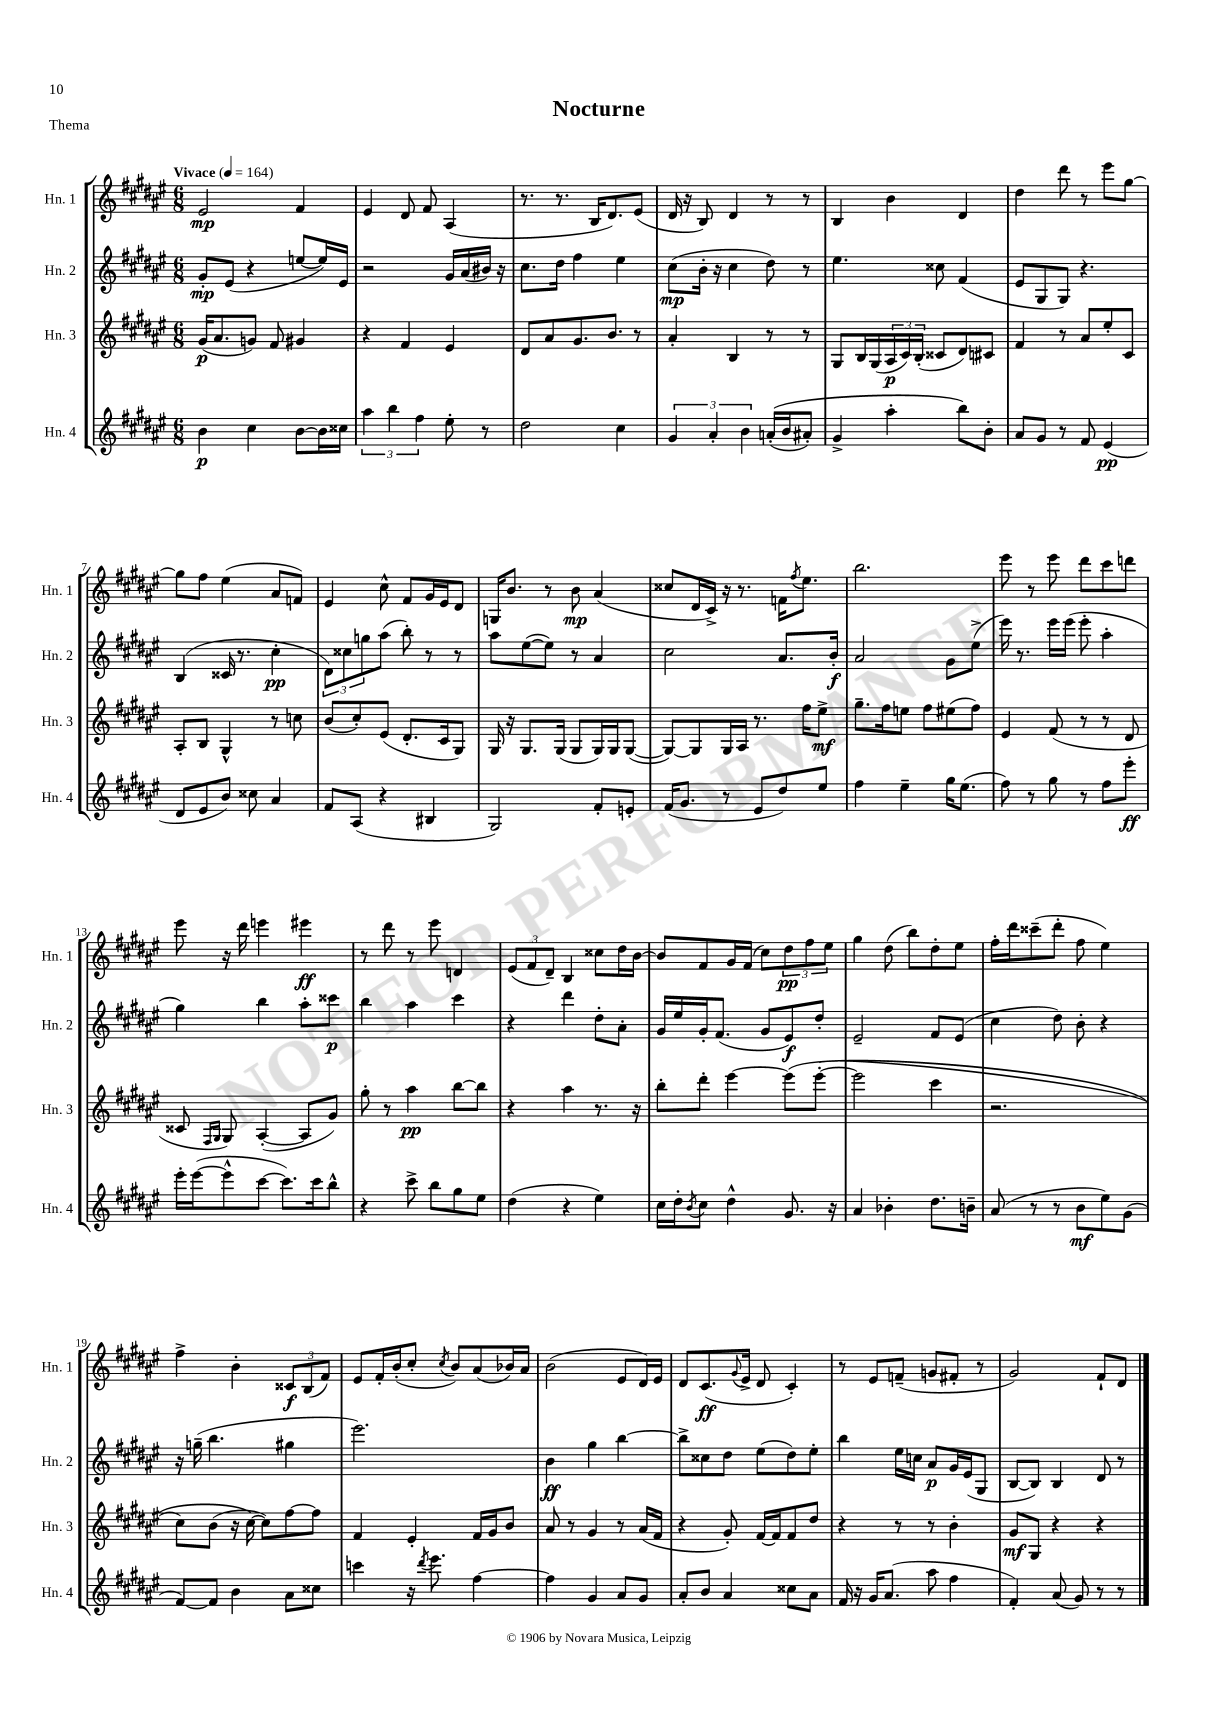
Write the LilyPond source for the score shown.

\header { title = "Nocturne" piece = "Thema" }
<<
\new StaffGroup <<
\new Staff = "s0" \with { instrumentName = "Hn. 1" shortInstrumentName = "Hn. 1" } {
    \clef treble \key fis \major \numericTimeSignature \time 6/8 \tempo "Vivace" 4 = 164
    eis'2\mp fis'4 |
    eis'4 dis'8 fis'8 ais4( |
    r8. r8. b16 dis'8.) eis'8( |
    dis'16 r16 b8) dis'4 r8 r8 |
    b4 b'4 dis'4 |
    dis''4 dis'''8 r8 eis'''8 gis''8~ |
    gis''8 fis''8 eis''4( ais'8 f'8) |
    eis'4 cis''8-^ fis'8 gis'16 eis'16 dis'8 |
    g16 b'8. r8 b'8\mp ais'4( |
    cisis''8 dis'16 cis'16->) r16 r8. f'16 \acciaccatura { fis''8 } eis''8. |
    b''2. |
    eis'''8 r8 eis'''8 dis'''8 cis'''8 d'''8 |
    eis'''8 r16 dis'''16 e'''4 eis'''4\ff |
    r8 dis'''8 r8 eis'''8 d'4 |
    \tuplet 3/2 { eis'8( fis'8 dis'8--) } b4 cisis''8 dis''16 b'16~ |
    b'8 fis'8 gis'16 fis'16( cis''8) \tuplet 3/2 { dis''8\pp fis''8 eis''8 } |
    gis''4 dis''8( b''8) dis''8-. eis''8 |
    fis''16-. dis'''16 cisis'''8--( dis'''8-. fis''8 eis''4) |
    fis''4-> b'4-. \tuplet 3/2 { cisis'8\f b8( fis'8) } |
    eis'8 fis'16-. b'16-.( cis''8-. \acciaccatura { cis''8 } b'8) ais'8( bes'16) ais'16 |
    b'2( eis'8 dis'16) eis'16 |
    dis'8 cis'8.\ff( \appoggiatura { gis'8 } eis'16-> dis'8 cis'4-.) |
    r8 eis'8 f'8--( g'8 fis'8-. r8 |
    gis'2) fis'8-! dis'8 \bar "|." |
}
\new Staff = "s1" \with { instrumentName = "Hn. 2" shortInstrumentName = "Hn. 2" } {
    \clef treble \key fis \major \numericTimeSignature \time 6/8
    gis'8-.\mp eis'8( r4 e''8~ e''16) eis'16 |
    r2 gis'16 ais'16( bis'16) r16 |
    cis''8. dis''16 fis''4 eis''4 |
    cis''8\mp( b'16-. r16 cis''4 dis''8) r8 |
    eis''4. cisis''8 fis'4( |
    eis'8 gis8 gis8) r4. |
    b4( cisis'16 r8. cis''4-.\pp |
    \tuplet 3/2 { dis'8) cisis''8 g''8 } ais''8( b''8-.) r8 r8 |
    ais''8 eis''8~( eis''8) r8 ais'4 |
    cis''2 ais'8. b'16-.\f |
    ais'2 gis'8 eis''8->( |
    eis'''16) r8. eis'''16 eis'''16( eis'''8-. ais''4-. |
    gis''4) b''4 ais''8-. cisis'''8\p |
    b''4 ais''4 cis'''4 |
    r4 dis'''4 dis''8-. ais'8-. |
    gis'16 eis''16 gis'16-. fis'8.( gis'8 eis'8\f) dis''8-. |
    eis'2-- fis'8 eis'8( |
    cis''4 dis''8) b'8-. r4 |
    r16 g''16--( b''4. gis''4 |
    eis'''2.) |
    b'4\ff gis''4 b''4~ |
    b''8-> cisis''8 dis''8 eis''8( dis''8) eis''8-. |
    b''4 eis''16 c''16 ais'8\p gis'16 eis'16( gis8 |
    b8~ b8) b4 dis'8 r8 \bar "|." |
}
\new Staff = "s2" \with { instrumentName = "Hn. 3" shortInstrumentName = "Hn. 3" } {
    \clef treble \key fis \major \numericTimeSignature \time 6/8
    gis'16\p( ais'8. g'8) fis'8 gis'4 |
    r4 fis'4 eis'4 |
    dis'8 ais'8 gis'8. b'8. r8 |
    ais'4-. b4 r8 r8 |
    gis8 b16 gis16( \tuplet 3/2 { ais16\p cis'16) b16-.( } cisis'8 dis'8) cis'8 |
    fis'4 r8 ais'8 eis''8-. cis'8 |
    ais8-. b8 gis4-^ r8 c''8 |
    b'8( cis''8-.) eis'8( dis'8.-. cis'16 gis8) |
    gis16 r16 gis8. gis16( gis8 gis16) gis16 gis8~( |
    gis8~) gis8 gis16 ais16 r8. fis''16 eis''8->\mf |
    gis''8.-- fis''16 e''8 fis''8 eis''8( fis''8) |
    eis'4 fis'8( r8 r8 dis'8 |
    cisis'8 \grace { fis16 gis16 } gis8) ais4~-.( ais8 gis'8) |
    gis''8-. r8 ais''4\pp b''8~ b''8 |
    r4 ais''4 r8. r16 |
    b''8-. dis'''8-. eis'''4~ eis'''8\( eis'''8~-.( |
    eis'''2 cis'''4 |
    r2. |
    cis''8) b'8( r16 cis''16~\) cis''8) fis''8~ fis''8 |
    fis'4 eis'4-. fis'16 gis'16 b'8 |
    ais'8 r8 gis'4 r8 ais'16( fis'16 |
    r4 gis'8-.) fis'16~ fis'16 fis'8 dis''8 |
    r4 r8 r8 b'4-. |
    gis'8\mf gis8 r4 r4 \bar "|." |
}
\new Staff = "s3" \with { instrumentName = "Hn. 4" shortInstrumentName = "Hn. 4" } {
    \clef treble \key fis \major \numericTimeSignature \time 6/8
    b'4\p cis''4 b'8~ b'16 cisis''16 |
    \tuplet 3/2 { ais''4 b''4 fis''4 } eis''8-. r8 |
    dis''2 cis''4 |
    \tuplet 3/2 { gis'4 ais'4-. b'4 } a'16-.(\( b'16 ais'8-.) |
    gis'4-> ais''4-. b''8\) b'8-. |
    ais'8 gis'8 r8 fis'8 eis'4\pp( |
    dis'8 eis'8 b'8) cisis''8 ais'4 |
    fis'8 ais8( r4 bis4 |
    gis2) fis'8-. e'8-. |
    fis'16( gis'8. r8 eis'8 dis''8) eis''8 |
    fis''4 eis''4-- gis''16 eis''8.( |
    fis''8) r8 gis''8 r8 fis''8 eis'''8-.\ff |
    eis'''16-. eis'''16~( eis'''8-^ cis'''8~ cis'''8.) cis'''16 b''8-^ |
    r4 cis'''8-> b''8 gis''8 eis''8 |
    dis''4( r4 eis''4) |
    cis''16 dis''16-. \acciaccatura { b'8 } cis''8 dis''4-^ gis'8. r16 |
    ais'4 bes'4-. dis''8. b'16-- |
    ais'8( r8 r8 b'8\mf eis''8) gis'8( |
    fis'8~) fis'8 b'4 ais'8 cisis''8 |
    c'''4 r16 \acciaccatura { dis'''8 } eis'''8. fis''4~ |
    fis''4 gis'4 ais'8 gis'8 |
    ais'8-. b'8 ais'4 cisis''8 ais'8 |
    fis'16 r16 gis'16 ais'8.( ais''8 fis''4 |
    fis'4-.) ais'8( gis'8) r8 r8 \bar "|." |
}
>>
>>
